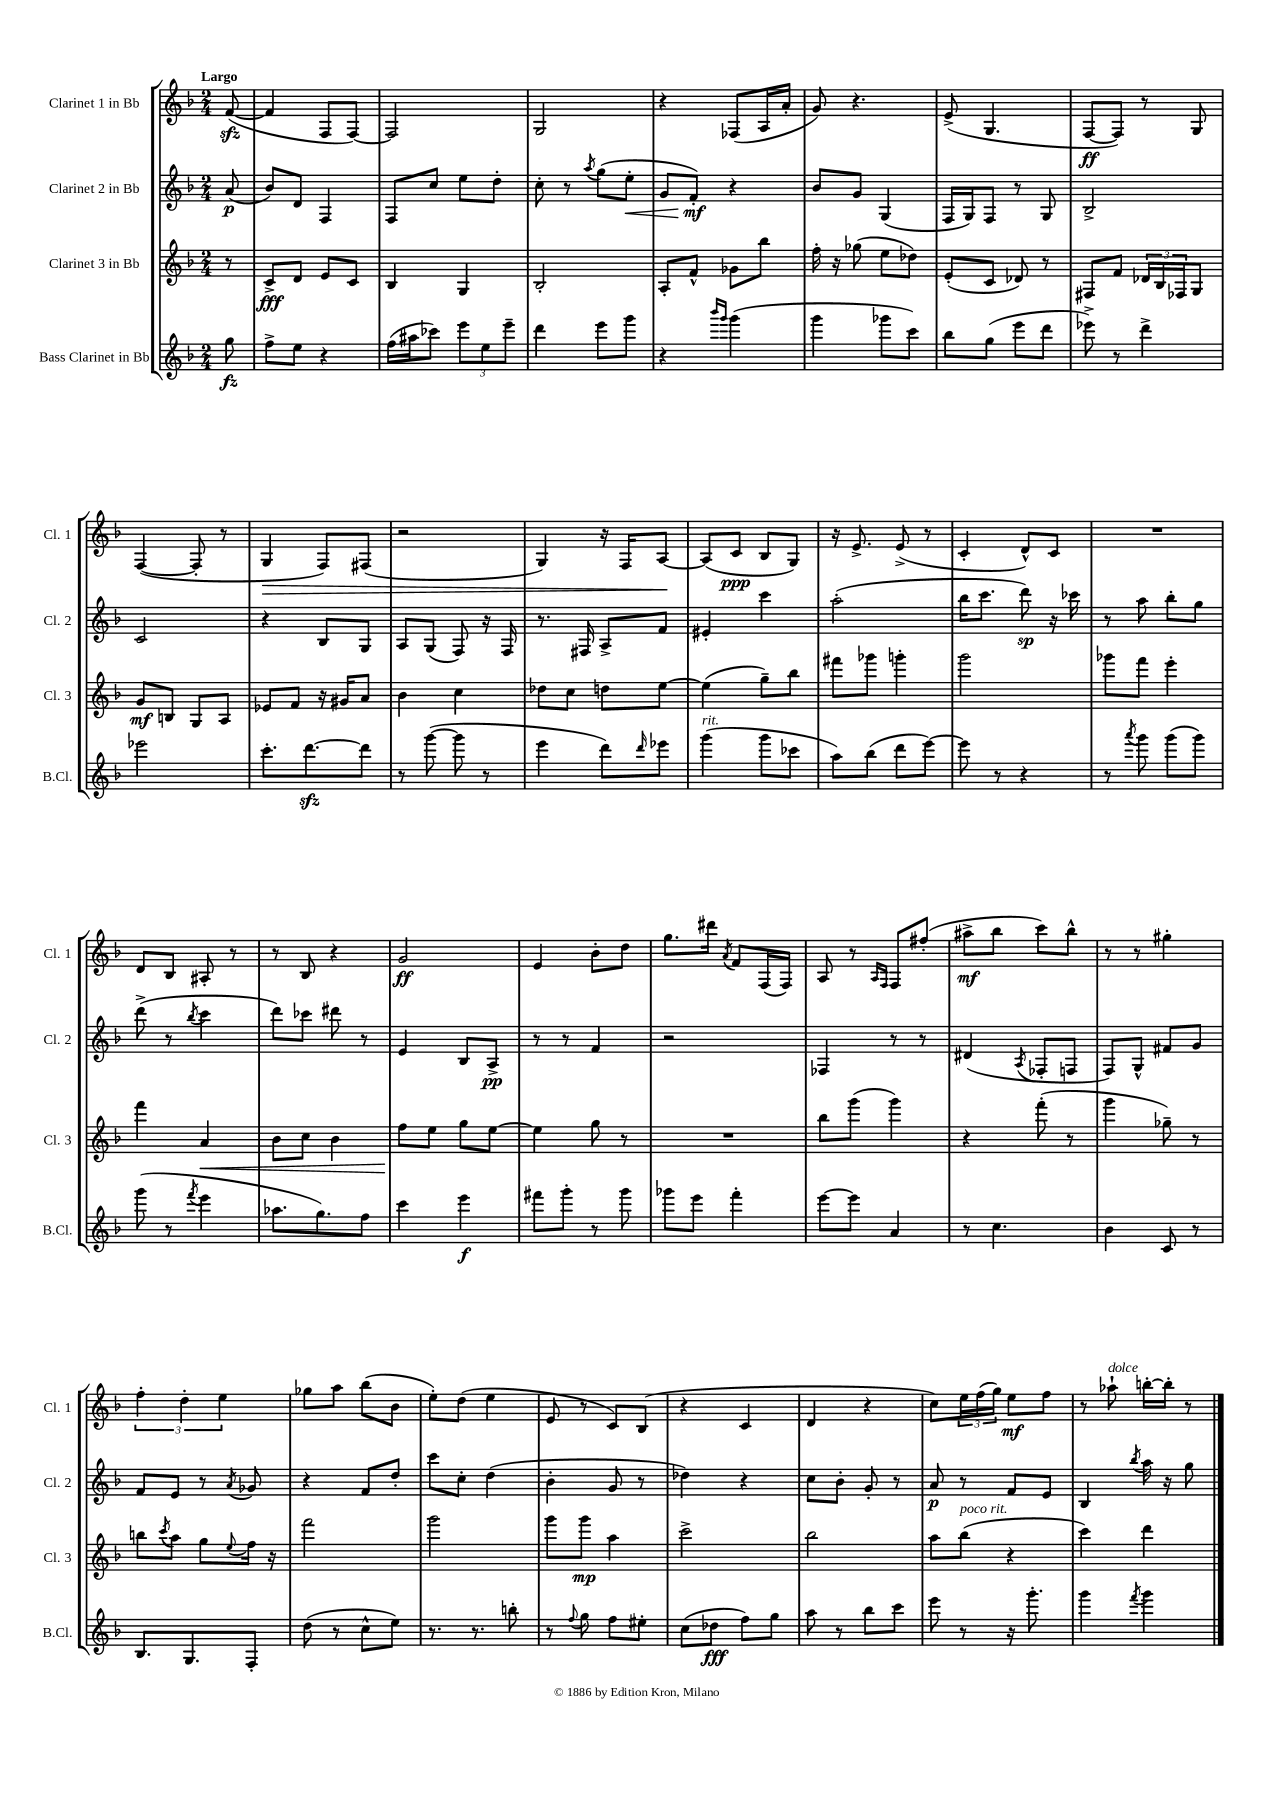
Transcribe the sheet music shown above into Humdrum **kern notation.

**kern	**dynam	**kern	**dynam	**kern	**dynam	**kern	**dynam
*part4	*part4	*part3	*part3	*part2	*part2	*part1	*part1
*staff4	*staff4	*staff3	*staff3	*staff2	*staff2	*staff1	*staff1
*I"Bass Clarinet in Bb	*	*I"Clarinet 3 in Bb	*	*I"Clarinet 2 in Bb	*	*I"Clarinet 1 in Bb	*
*I'B.Cl.	*	*I'Cl. 3	*	*I'Cl. 2	*	*I'Cl. 1	*
*clefG2	*	*clefG2	*	*clefG2	*	*clefG2	*
*k[b-]	*	*k[b-]	*	*k[b-]	*	*k[b-]	*
*M2/4	*	*M2/4	*	*M2/4	*	*M2/4	*
=	=	=	=	=	=	=	=
!	!	!	!	!	!	!LO:TX:a:B:t=Largo	!
8gg\	fz	8r	.	(8a/	p	([8fzz/	.
=1	=1	=1	=1	=1	=1	=1	=1
8ff^\L	.	8c^/L	fff	8b-/L)	.	4f/]	.
8ee\J	.	8d/J	.	8d/J	.	.	.
4r	.	8e/L	.	4F/	.	8F/L	.
.	.	8c/J	.	.	.	[8F/J)	.
=2	=2	=2	=2	=2	=2	=2	=2
(16ff\LL	.	4B-/	.	8F/L	.	2F/]	.
16aa#X\J	.	.	.	.	.	.	.
8ccc-X\J)	.	.	.	8cc/J	.	.	.
12eee\L	.	4G/	.	8ee\L	.	.	.
12ee\	.	.	.	.	.	.	.
.	.	.	.	8dd'\J	.	.	.
12eee~\J	.	.	.	.	.	.	.
=3	=3	=3	=3	=3	=3	=3	=3
4ddd\	.	2B-'/	.	8cc'\	.	2G/	.
.	.	.	.	8r	.	.	.
.	.	.	.	8qaa/	.	.	.
8eee\L	.	.	.	(8gg\L	.	.	.
!	!	!	!	!	!LO:HP:b	!	!
8ggg\J	.	.	.	8ee'\J	<	.	.
=4	=4	=4	=4	=4	=4	=4	=4
4r	.	8A'/L	.	8g/L	.	4r	.
.	.	8f^^/J	.	8f'/J)	mf	.	.
16qqbbb-/LL	.	.	.	.	.	.	.
16qqggg/JJ	.	.	.	.	.	.	.
(4ggg\	.	8g-X\L	.	4r	[	(8F-X/L	.
.	.	8bb-\J	.	.	.	16A/L	.
.	.	.	.	.	.	16a'/JJ	.
=5	=5	=5	=5	=5	=5	=5	=5
4ggg\	.	16ff'\	.	8b-/L	.	8g/)	.
.	.	16r	.	.	.	.	.
.	.	(8gg-X\	.	8g/J	.	4.r	.
8ggg-X\L	.	8ee\L	.	(4G/	.	.	.
8ccc\J)	.	8dd-X\J)	.	.	.	.	.
=6	=6	=6	=6	=6	=6	=6	=6
8bb-\L	.	(8e'/L	.	16F/LL	.	(8e^/	.
.	.	.	.	16G/J)	.	.	.
(8gg\J	.	8c/J	.	8F/J	.	4.G/	.
8eee\L	.	8d-X/)	.	8r	.	.	.
8ddd\J	.	8r	.	8G/	.	.	.
=7	=7	=7	=7	=7	=7	=7	=7
8eee-X^\)	.	8F#X/L	.	2B-^/	.	[8F/L	ff
8r	.	8f/J	.	.	.	8F/J])	.
4ddd^\	.	24d-X/LL	.	.	.	8r	.
.	.	24B-/	.	.	.	.	.
.	.	24F-X/J	.	.	.	.	.
.	.	8G/J	.	.	.	8G/	.
!!LO:LB:g=z
=8	=8	=8	=8	=8	=8	=8	=8
2eee-X\	.	8g/L	mf	2c/	.	([4F/	.
.	.	8Bn/J	.	.	.	.	.
.	.	8G/L	.	.	.	8F'/]	.
.	.	8A/J	.	.	.	8r	.
=9	=9	=9	=9	=9	=9	=9	=9
!	!	!	!	!	!	!	!LO:HP:b
8.ccc'\L	.	8e-X/L	.	4r	.	4G/	>
.	.	8f/J	.	.	.	.	.
[8.dddzz\	.	.	.	.	.	.	.
.	.	16r	.	8B-/L	.	8F/L)	.
.	.	16g#X/KL	.	.	.	.	.
8ddd\J]	.	8a/J	.	8G/J	.	(8F#X/J	.
=10	=10	=10	=10	=10	=10	=10	=10
8r	.	4b-\	.	8A/L	.	2r	.
([8ggg\	.	.	.	(8G/J	.	.	.
8ggg\]	.	4cc\	.	8F/)	.	.	.
8r	.	.	.	16r	.	.	.
.	.	.	.	16F/	.	.	.
=11	=11	=11	=11	=11	=11	=11	=11
4eee\	.	8dd-X\L	.	8.r	.	4G/)	.
.	.	8cc\J	.	.	.	.	.
.	.	.	.	16F#X/	.	.	.
8ddd\L)	.	8ddn\L	.	8A^/L	.	16r	.
.	.	.	.	.	.	16F/KL	.
16qqddd/	.	.	.	.	.	.	.
8eee-X\J	.	[8ee\J	.	8f/J	.	[8A/J	.
.	.	.	.	.	.	.	]
=12	=12	=12	=12	=12	=12	=12	=12
!LO:TX:a:i:t=rit.	!	!	!	!	!	!	!
(4ggg\	.	(4ee\]	.	4e#X'/	.	(8A/L]	.
.	.	.	.	.	.	8c/J	ppp
8ggg\L	.	8gg~\L)	.	4ccc\	.	8B-/L	.
8ccc-X\J	.	8bb-\J	.	.	.	8G/J)	.
=13	=13	=13	=13	=13	=13	=13	=13
8aa\L)	.	8fff#X\L	.	(2aa'\	.	16r	.
.	.	.	.	.	.	8.e^/	.
(8bb-\J	.	8ggg-X\J	.	.	.	.	.
8ddd\L	.	4gggn'\	.	.	.	(8e^/	.
[8eee\J)	.	.	.	.	.	8r	.
=14	=14	=14	=14	=14	=14	=14	=14
8eee\]	.	2ggg\	.	16bb-\KL	.	4c'/	.
.	.	.	.	8.ccc\J	.	.	.
8r	.	.	.	.	.	.	.
4r	.	.	.	8ddd\)	sp	8d^^/L)	.
.	.	.	.	16r	.	8c/J	.
.	.	.	.	16ccc-X\	.	.	.
=15	=15	=15	=15	=15	=15	=15	=15
8r	.	8ggg-X\L	.	8r	.	2r	.
8qaaa/	.	.	.	.	.	.	.
8ggg\	.	8fff\J	.	8aa\	.	.	.
(8ggg\L	.	4eee'\	.	8bb-'\L	.	.	.
8ggg\J)	.	.	.	8gg\J	.	.	.
!!LO:LB:g=z
=16	=16	=16	=16	=16	=16	=16	=16
(8ggg\	.	4fff\	.	(8ddd^\	.	8d/L	.
8r	.	.	.	8r	.	8B-/J	.
8qfff/	.	.	.	8qbb-/	.	.	.
!	!	!	!LO:HP:b	!	!	!	!
4eee\	.	4a/	<	4ccc\	.	8A#X'/	.
.	.	.	.	.	.	8r	.
=17	=17	=17	=17	=17	=17	=17	=17
8.aa-X\L	.	8b-\L	.	8ddd\L)	.	8r	.
.	.	8cc\J	.	8ccc-X\J	.	8B-/	.
8.gg\)	.	.	.	.	.	.	.
.	.	4b-\	.	8ddd#X\	.	4r	.
8ff\J	.	.	.	8r	.	.	.
=18	=18	=18	=18	=18	=18	=18	=18
4ccc\	.	8ff\L	.	4e/	.	2g/	ff
.	.	8ee\J	[	.	.	.	.
4eee\	f	8gg\L	.	8B-/L	.	.	.
.	.	[8ee\J	.	8A^/J	pp	.	.
=19	=19	=19	=19	=19	=19	=19	=19
8fff#X\L	.	4ee\]	.	8r	.	4e/	.
8ggg'\J	.	.	.	8r	.	.	.
8r	.	8gg\	.	4f/	.	8b-'\L	.
8ggg\	.	8r	.	.	.	8dd\J	.
=20	=20	=20	=20	=20	=20	=20	=20
8ggg-X\L	.	2r	.	2r	.	8.gg\L	.
8eee\J	.	.	.	.	.	.	.
.	.	.	.	.	.	16ddd#X\Jk	.
.	.	.	.	.	.	8qa/	.
4fff'\	.	.	.	.	.	8f/L	.
.	.	.	.	.	.	(16F/L	.
.	.	.	.	.	.	16F/JJ)	.
=21	=21	=21	=21	=21	=21	=21	=21
[8eee\L	.	8bb-\L	.	4F-X/	.	8A/	.
8eee\J]	.	(8ggg\J	.	.	.	8r	.
.	.	.	.	.	.	16qqA/LL	.
.	.	.	.	.	.	16qqF/JJ	.
4a/	.	4ggg\)	.	8r	.	8F/L	.
.	.	.	.	8r	.	(8ff#X'/J	.
=22	=22	=22	=22	=22	=22	=22	=22
8r	.	4r	.	(4d#X/	.	8aa#X^\L	mf
4.cc\	.	.	.	.	.	8bb-\J	.
.	.	.	.	8qA/	.	.	.
.	.	(8fff'\	.	8F-X'/L	.	8ccc\L)	.
.	.	8r	.	8Fn/J	.	8bb-^^\J	.
=23	=23	=23	=23	=23	=23	=23	=23
4b-\	.	4ggg\	.	8F/L)	.	8r	.
.	.	.	.	8G^^/J	.	8r	.
8c/	.	8gg-X~\)	.	8f#X/L	.	4gg#X'\	.
8r	.	8r	.	8g/J	.	.	.
!!LO:LB:g=z
=24	=24	=24	=24	=24	=24	=24	=24
8.B-/L	.	8bbn\L	.	8f/L	.	6ff'\	.
.	.	8qccc/	.	.	.	.	.
.	.	8aa\J	.	8e/J	.	.	.
.	.	.	.	.	.	6dd'\	.
8.G/	.	.	.	.	.	.	.
.	.	8gg\L	.	8r	.	.	.
.	.	.	.	.	.	6ee\	.
.	.	8qqee/	.	8qa/	.	.	.
8F'/J	.	16ff\Jk	.	8g-X/	.	.	.
.	.	16r	.	.	.	.	.
=25	=25	=25	=25	=25	=25	=25	=25
(8dd\	.	2fff\	.	4r	.	8gg-X\L	.
8r	.	.	.	.	.	8aa\J	.
8cc^^\L	.	.	.	8f/L	.	(8bb-\L	.
8ee\J)	.	.	.	8dd'/J	.	8b-\J	.
=26	=26	=26	=26	=26	=26	=26	=26
8.r	.	2ggg\	.	8ccc\L	.	8ee'\L)	.
.	.	.	.	8cc'\J	.	(8dd\J	.
8.r	.	.	.	.	.	.	.
.	.	.	.	(4dd\	.	4ee\	.
8bbn'\	.	.	.	.	.	.	.
=27	=27	=27	=27	=27	=27	=27	=27
8r	.	8ggg\L	.	4b-'\	.	8e/	.
8qqff/	.	.	.	.	.	.	.
8gg\	.	8ggg\J	mp	.	.	8r	.
8ff\L	.	4aa\	.	8g/	.	8c/L)	.
8ee#X'\J	.	.	.	8r	.	(8B-/J	.
=28	=28	=28	=28	=28	=28	=28	=28
(8cc\L	.	2ccc^\	.	4dd-X\)	.	4r	.
8dd-X\J	fff	.	.	.	.	.	.
8ff\L)	.	.	.	4r	.	4c/	.
8gg\J	.	.	.	.	.	.	.
=29	=29	=29	=29	=29	=29	=29	=29
8aa\	.	2bb-\	.	8cc\L	.	4d/	.
8r	.	.	.	8b-'\J	.	.	.
8bb-\L	.	.	.	8g'/	.	4r	.
8ccc\J	.	.	.	8r	.	.	.
=30	=30	=30	=30	=30	=30	=30	=30
8eee\	.	8aa\L	.	8a/	p	8cc\L)	.
!	!	!LO:TX:a:i:t=poco rit.	!	!	!	!	!
8r	.	(8bb-\J	.	8r	.	24ee\L	.
.	.	.	.	.	.	(24ff\	.
.	.	.	.	.	.	24gg\JJ)	.
16r	.	4r	.	8f/L	.	8ee\L	mf
8.ggg'\	.	.	.	.	.	.	.
.	.	.	.	8e/J	.	8ff\J	.
=31	=31	=31	=31	=31	=31	=31	=31
4ggg\	.	4ccc\)	.	4B-/	.	8r	.
!	!	!	!	!	!	!LO:TX:a:i:t=dolce	!
.	.	.	.	.	.	8aa-X`\	.
8qfff/	.	.	.	8qbb-/	.	.	.
4ggg\	.	4ddd\	.	16aa\	.	[16bbn'\LL	.
.	.	.	.	16r	.	16bb'\JJ]	.
.	.	.	.	8gg\	.	8r	.
==	==	==	==	==	==	==	==
*-	*-	*-	*-	*-	*-	*-	*-
